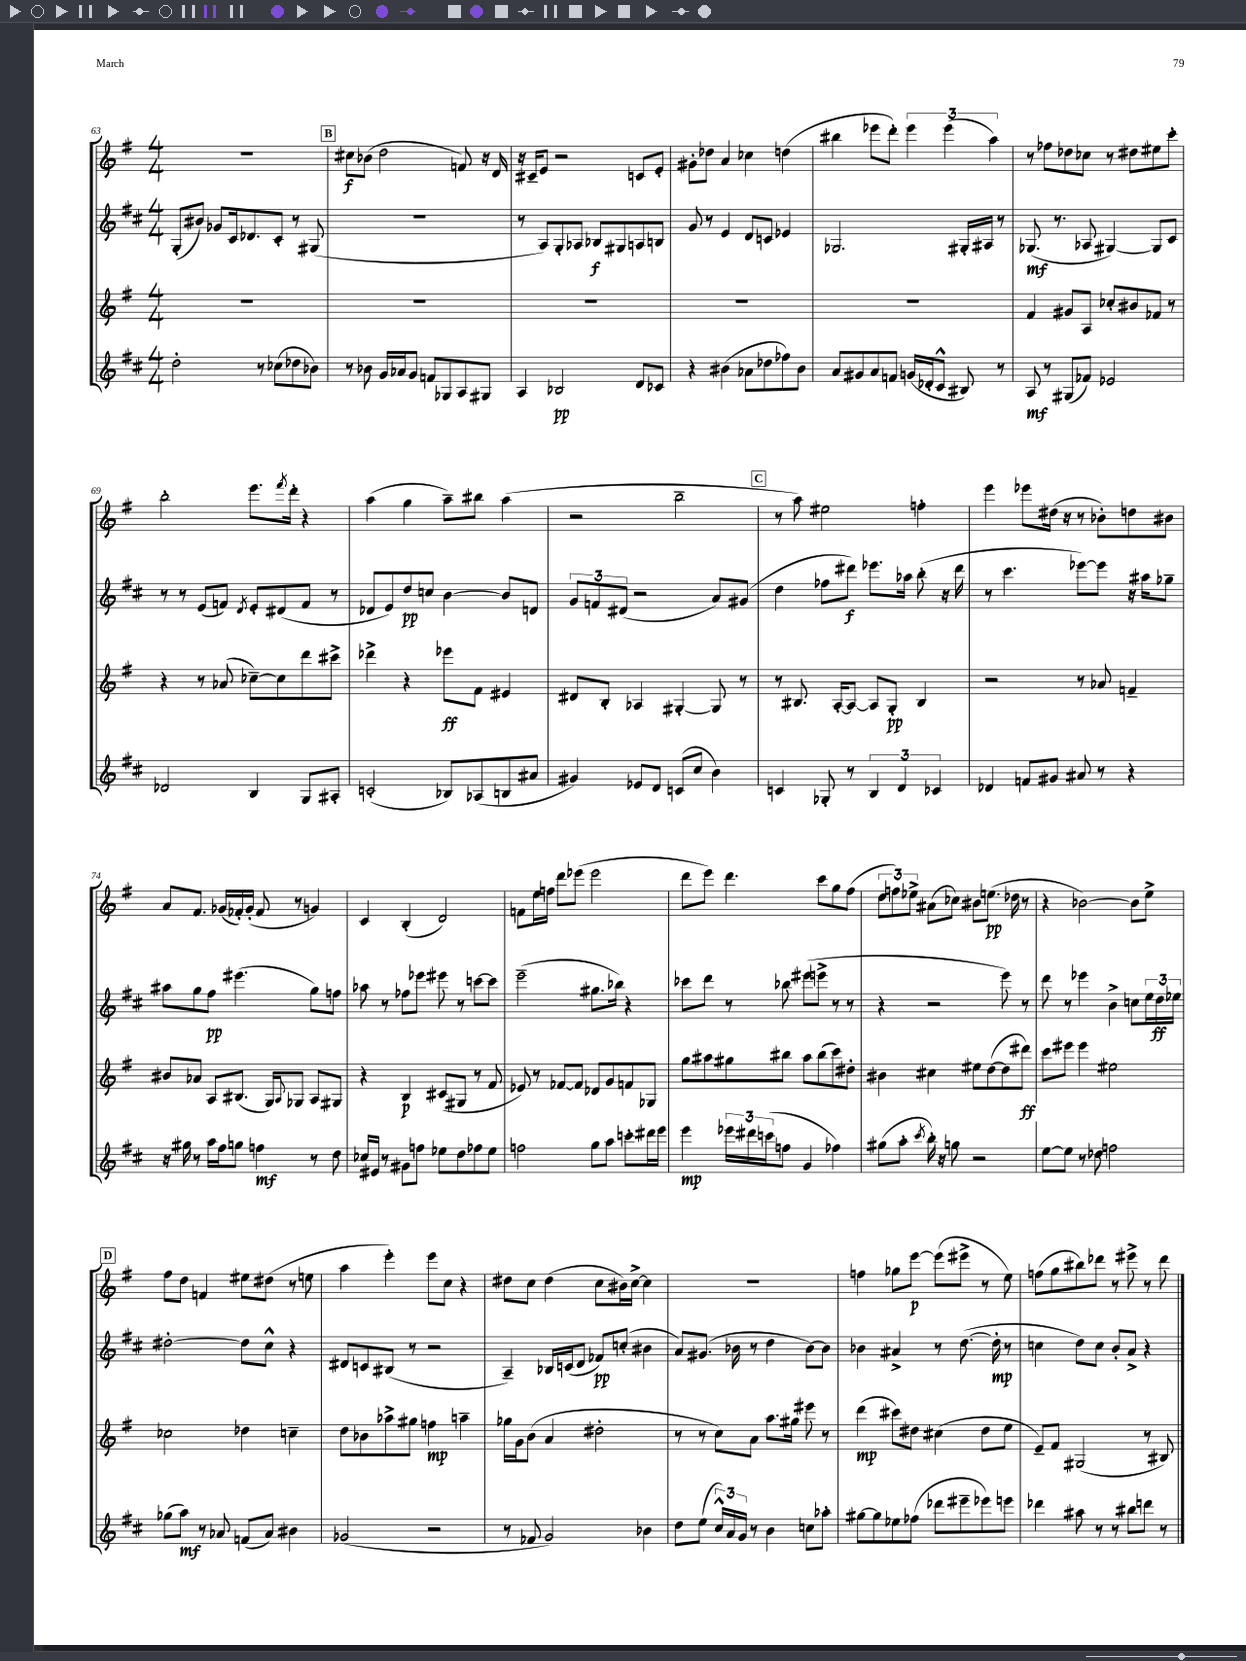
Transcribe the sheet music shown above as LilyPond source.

<<
\new StaffGroup <<
\new Staff = "s0" {
    \clef treble \key g \major \numericTimeSignature \time 4/4
    R1 |
    \mark \markup { \box "B" } cis''8\f bes'8( d''2 f'8) r16 d'16 |
    r16 cis'16-- e'8 r2 c'8 e'8-. |
    gis'8-. des''8 a'4 ces''4 d''4( |
    bis''4 ees'''8 d'''8-.) \tuplet 3/2 { ees'''4 ees'''4( a''4) } |
    r8 fes''8 des''8 ces''8 r8 dis''8 eis''8 c'''8-. |
    b''2-. e'''8. \acciaccatura { fis'''8 } d'''16-. r4 |
    a''4( g''4 a''8--) bis''8 a''4( |
    r2 b''2-- |
    \mark \markup { \box "C" } r8 a''8) eis''2 f''4-. |
    e'''4 ees'''8 dis''16( r16 r8 bes'8-.) d''8 bis'8 |
    a'8 fis'8. ges'16( fes'16-.) ges'16-.( fes'8 r8 g'4) |
    c'4 b4-.( d'2) |
    f'8 e''16 f''16 d'''8 ees'''8( ees'''2 |
    d'''8 e'''8) d'''4. c'''8 g''8 fis''8( |
    \tuplet 3/2 { d''8 f''8) ees''8-> } ais'8( ces''8) bis'8 e''8.\pp( des''16 r8 |
    r4 bes'2~) bes'8 e''8-> |
    \mark \markup { \box "D" } fis''8 d''8 f'4 eis''8 dis''8( r8 e''8 |
    a''4 e'''4-.) e'''8 c''8 r4 |
    dis''8 c''8 dis''4( c''8 bis'16) c''16~-> c''4 |
    R1 |
    f''4 ges''8 e'''8~\p e'''8( eis'''8-> r8 e''8) |
    f''8( g''8 bis''8) des'''8 r8 eis'''8-> r8 des'''8 \bar "|." |
}
\new Staff = "s1" {
    \clef treble \key d \major \numericTimeSignature \time 4/4
    g8-.( bis'8) ges'8 cis'16 des'8. cis'8-. r8 gis8( |
    \mark \markup { \box "B" } R1 |
    r8 a8) g8-. aes8 bes8\f gis8 a8 b8 |
    g'8 r8 e'4 d'8 c'8 ees'4 |
    ges2. gis16-. ais16 r8 |
    ges8.\mf( r8. aes8 gis4~) gis8 cis'8 |
    r8 r8 e'8( f'8) \acciaccatura { d'8 } e'8-. dis'8( f'8 r8 |
    des'8 e'8) d''8\pp c''8 b'4~ b'8 d'8 |
    \tuplet 3/2 { g'8 f'8 dis'8( } r2 a'8) gis'8( |
    \mark \markup { \box "C" } d''4 fes''8 dis'''8\f) ees'''8. aes''16 b''8-.( r16 dis'''16 |
    r8 cis'''4. ees'''8~) ees'''8 r16 ais''16 ges''8-- |
    ais''8 g''8 fis''8\pp eis'''4.( g''8) f''8 |
    aes''8 r8 fes''8 ees'''8 eis'''8 r8 c'''8~ c'''8 |
    e'''2--( gis''8. bes''16) r4 |
    ces'''8 d'''8 r8 bes''8 eis'''8( e'''8-> r8 r8 |
    r4 r2 e'''8) r8 |
    d'''8 r8 ees'''4 b'4-> c''8 \tuplet 3/2 { e''16 d''16\ff ees''16 } |
    \mark \markup { \box "D" } dis''2~-. dis''8 cis''8-^ r4 |
    dis'8 c'8 bis8( r8 r2 |
    a4--) bes16 c'16( d'8 fes'8\pp) c''8-.( bis'4 |
    a'8) gis'8.( bes'16 r8 d''4 bes'8~) bes'8 |
    bes'4 ais'4-> r8 d''8.~( d''16-.\mp r8 |
    c''4 d''8) c''8 b'8-. a'8-> r4 \bar "|." |
}
\new Staff = "s2" {
    \clef treble \key g \major \numericTimeSignature \time 4/4
    R1 |
    \mark \markup { \box "B" } R1 |
    R1 |
    R1 |
    R1 |
    fis'4 gis'8 a8 ces''8-. bis'8 fes'8 r8 |
    r4 r8 aes'8( ces''8~--) ces''8 d'''8 cis'''8-> |
    des'''4-> r4 ees'''8\ff fis'8 eis'4 |
    dis'8 b8-. aes4 gis4~-. gis8 r8 |
    \mark \markup { \box "C" } r8 bis8. a16~-. a8~ a8 g8-.\pp bis4 |
    r2 r8 aes'8 f'4-- |
    bis'8 aes'8 a8 bis8.( g16) \appoggiatura { a8 } ges8 a8 gis8 |
    r4 b4\p cis'8( gis8 r8 fis'8 |
    ees'8) r8 fes'8~ fes'8 des'8 g'8 f'8 ges8 |
    g''8 ais''8 gis''8 bis''8 ais''8 bis''8( c'''8) dis''8-. |
    bis'4 cis''4 eis''8 d''8~( d''8 dis'''8\ff) |
    c'''8 eis'''8 eis'''4 eis''2 |
    \mark \markup { \box "D" } ces''2 des''4 c''4-- |
    d''8 bes'8 aes''8-> gis''8 f''4\mp a''4-- |
    ges''16 g'16 b'8( a'4 dis''2-. |
    r8 r8 c''8) a'8 a''8. gis''16 eis'''8 r8 |
    d'''4\mp( cis'''8) dis''8 cis''4( dis''8 e''8 |
    e'8--) fis'8 gis2( r8 bis8) \bar "|." |
}
\new Staff = "s3" {
    \clef treble \key d \major \numericTimeSignature \time 4/4
    d''2-. r8 ces''8( des''8 bes'8) |
    \mark \markup { \box "B" } r8 bes'8 g'16 aes'16 g'8 f'8 ges8 a8 gis8 |
    a4 bes2\pp d'8 ces'8 |
    r4 bis'4( aes'8 des''8 fes''8) bis'8 |
    a'8 gis'8 a'8 f'8 g'16( des'16-. cis'8-^ bis8) r8 |
    a8\mf r8 gis8( fes'8) ees'2 |
    des'2 b4 g8 ais8-. |
    c'2-.( bes8) aes8( b8 ais'8 |
    gis'4) ees'8 d'8 c'8( cis''8 b'4) |
    \mark \markup { \box "C" } c'4 ges8-. r8 \tuplet 3/2 { b4 d'4 ces'4 } |
    des'4 f'8 gis'8 ais'8 r8 r4 |
    r16 gis''16 r8 a''16 fis''16 g''8 f''4\mf r8 d''8 |
    ces''16 eis'16 r8 gis'8 f''8 ees''8 d''8 fes''8 ees''8 |
    f''2 g''8 a''8 c'''8-. dis'''16 e'''16 |
    e'''4\mp \tuplet 3/2 { ees'''16 dis'''16 c'''16( } f''8 g'4 fes''4) |
    gis''8( a''8-. \acciaccatura { cis'''8 } b''16-.) r16 g''8 r2 |
    e''8~ e''8 r8 des''8 f''2 |
    \mark \markup { \box "D" } ges''8( a''8\mf) r8 aes'8 f'8( aes'8) bis'4 |
    ges'2( r2 |
    r8 fes'8 g'2) bes'4 |
    d''8 e''8( \tuplet 3/2 { cis''16-^) a'16 g'16 } r8 b'4 c''8 aes''8-. |
    gis''8~ gis''8 ees''8 fes''8( des'''8 eis'''8-- ees'''8) e'''8 |
    des'''4 ais''8 r8 r8 bis''8 d'''8 r8 \bar "|." |
}
>>
>>
\layout { \context { \Score currentBarNumber = #63 } }
